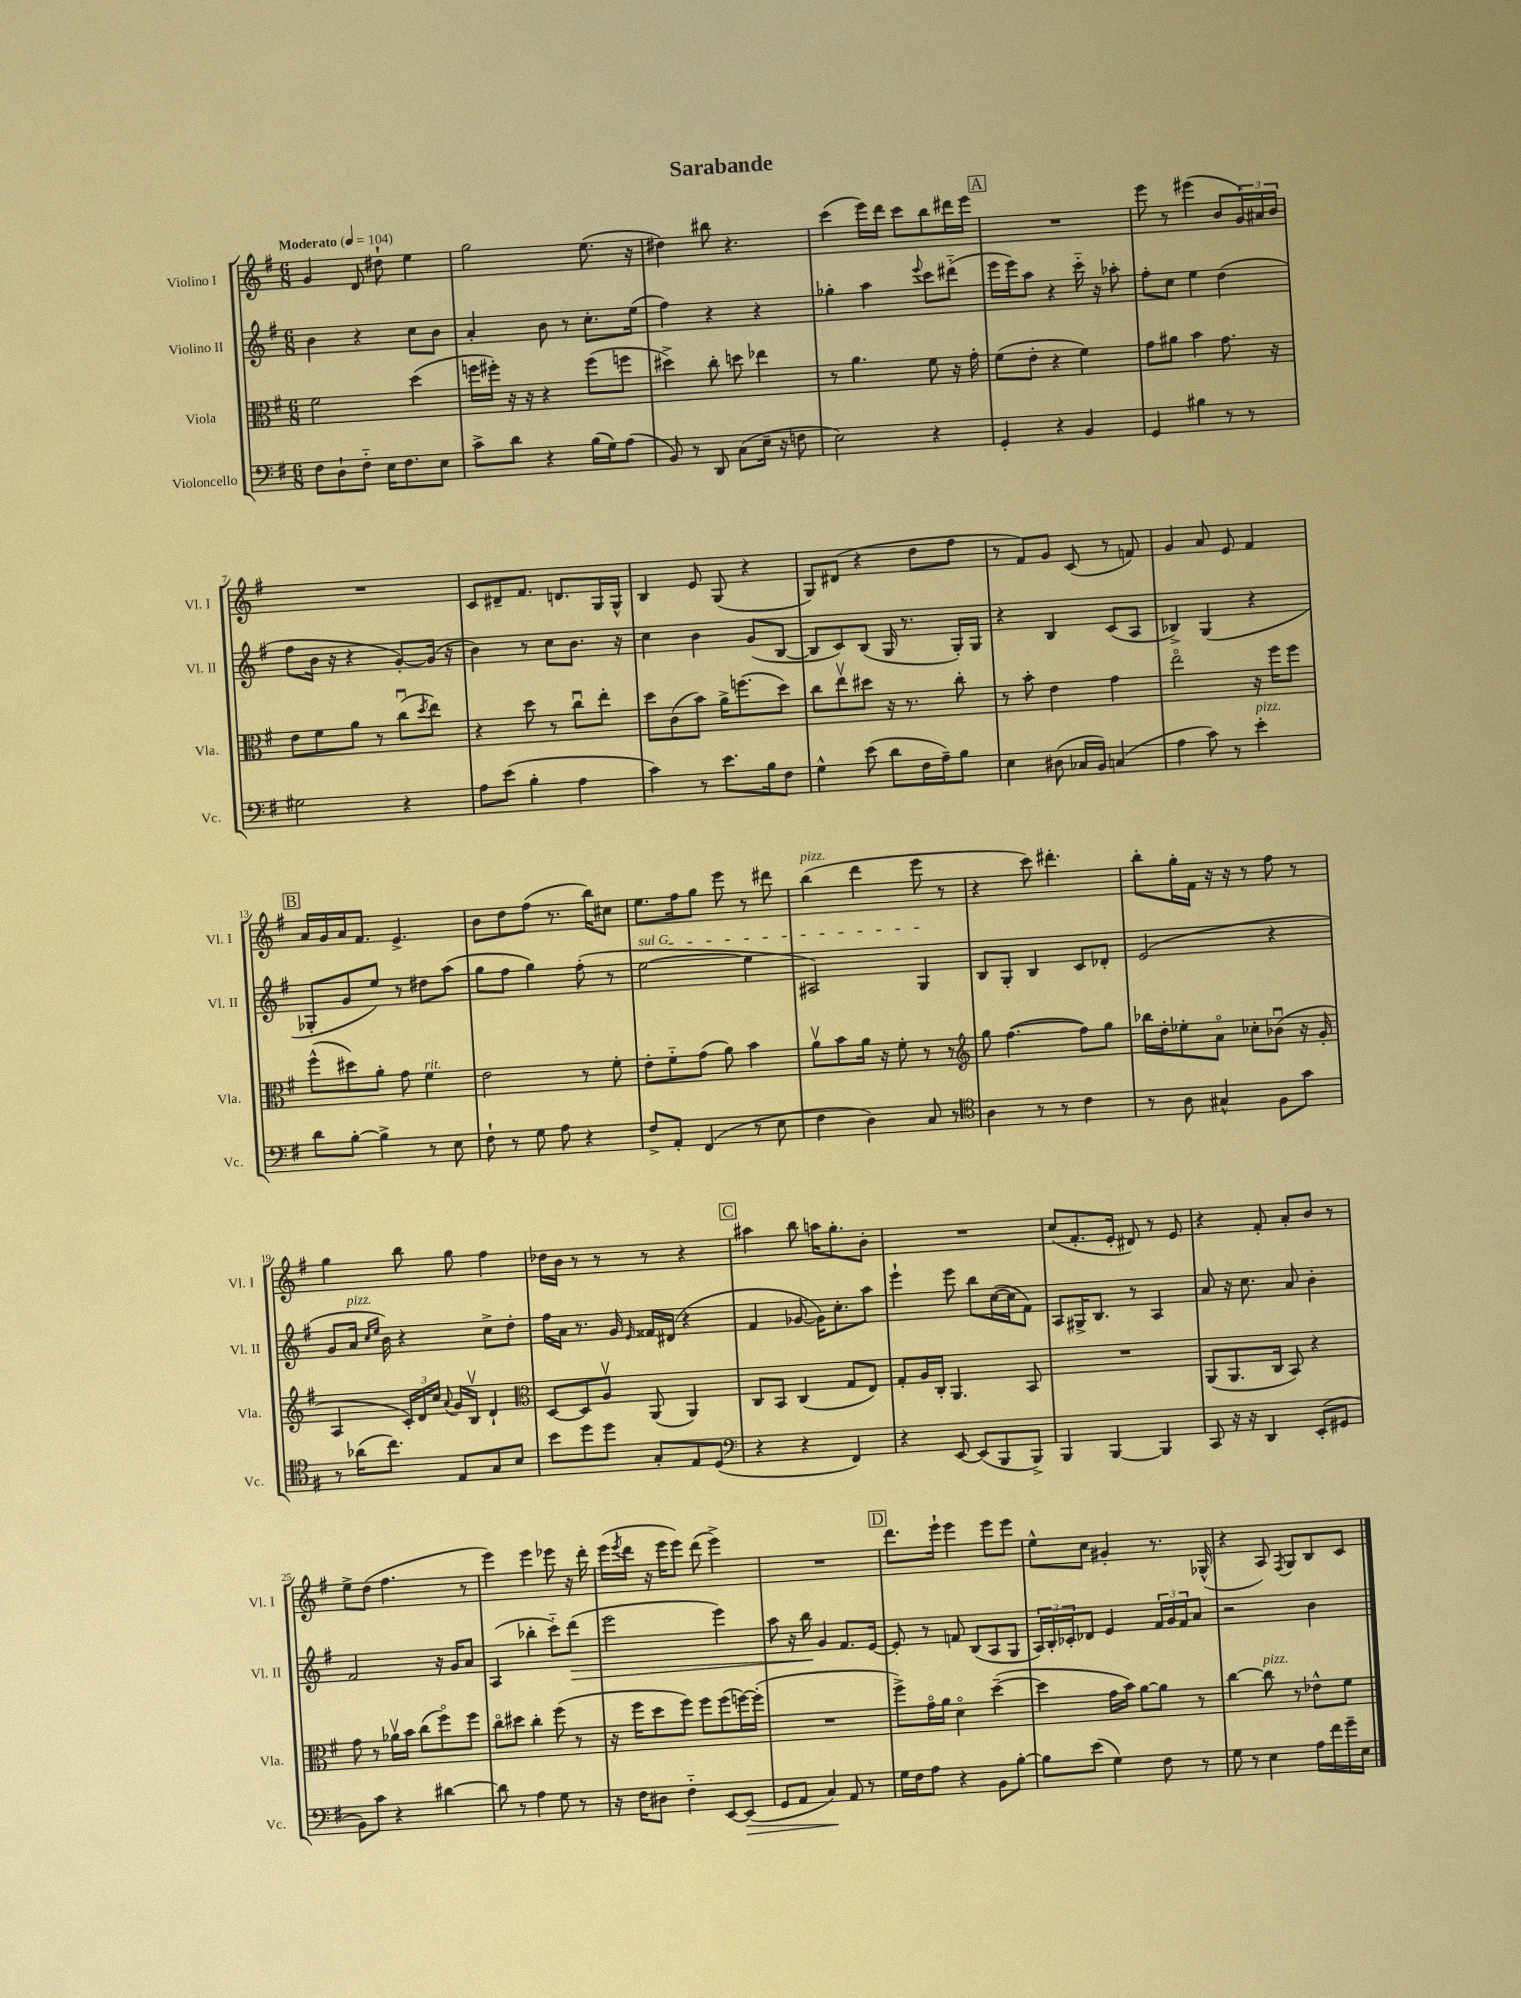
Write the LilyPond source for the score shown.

\header { title = "Sarabande" }
<<
\new StaffGroup <<
\new Staff = "s0" \with { instrumentName = "Violino I" shortInstrumentName = "Vl. I" } {
    \clef treble \key g \major \numericTimeSignature \time 6/8 \tempo "Moderato" 4 = 104
    g'4 d'8 dis''8-! e''4 |
    g''2 e''8.( r16 |
    dis''4) bis''8 r4. |
    c'''4( e'''16) d'''16 c'''8 b''8 dis'''16 e'''16 |
    \mark \markup { \box "A" } R2. |
    e'''8 r8 eis'''4( b'8 \tuplet 3/2 { g'16) ais'16 b'16 } |
    R2. |
    c'8 dis'8-- fis'8. d'8. g16 g16-^ |
    b4 e'8 g8( r4 |
    g8) dis'8( r4 d''8 fis''8 |
    r8 fis'8) g'8 c'8( r8 f'8) |
    g'4 a'8 e'8 fis'4 |
    \mark \markup { \box "B" } a'16 g'16 a'16 fis'8. e'4.-> |
    b'8 d''8 fis''8( r8. b''16) cis''8 |
    e''8. fis''16 g''8 e'''8 r8 dis'''8 |
    b''4^\markup { \italic "pizz." }( d'''4 e'''8 r8 |
    r4 c'''8) dis'''4.-. |
    b''8-. g''16-. fis'16 r16 r16 r8 fis''8 r8 |
    g''4 b''8 g''8 fis''4 |
    des''16 b'16 r8 r8 r8 r4 |
    \mark \markup { \box "C" } ais''4 b''8 a''16 g''8.-. b'8-. |
    R2. |
    c''8( fis'8.-. e'16-. dis'8) r8 e'8 |
    r4 fis'8-. a'8-. b'8 r8 |
    e''8-> d''8( fis''4. r8 |
    e'''4) e'''4 ees'''8 r16 d'''16-. |
    e'''16( \acciaccatura { e'''8 } d'''16 r16 e'''16 e'''8) d'''8( e'''4->) |
    R2. |
    \mark \markup { \box "D" } d'''8. e'''16-! e'''4 e'''8 e'''8 |
    e''8-^ c''8 gis'4-. r8. ges16-^( |
    r4 a8) \acciaccatura { fis8 } g8 b8 c'8 \bar "|." |
}
\new Staff = "s1" \with { instrumentName = "Violino II" shortInstrumentName = "Vl. II" } {
    \clef treble \key g \major \numericTimeSignature \time 6/8
    b'4 r4 c''8 b'8 |
    a'4-. b'8 r8 c''8.-. e''16( |
    fis''4) r4 r4 |
    ges''4-. a''4 \appoggiatura { e'''8 } c'''8 dis'''8-_( |
    \mark \markup { \box "A" } e'''16 e'''16) a''8 r4 c'''16-_ r16 aes''8-. |
    fis''8-. c''8 e''4 d''4( |
    fis''8 b'16 r16 r4 g'8~-.) g'16( r16 |
    b'4) r8 c''8 b'8. r16 |
    c''4 b'4 g'8( b8~ |
    b8 c'8) b8( g16 r8. g16-.) g16 |
    r4 b4 c'8( a8 |
    bes4->) g4( r4 |
    \mark \markup { \box "B" } ges8-. g'8 e''8) r8 dis''8 a''8( |
    g''8 fis''8 g''4) fis''8-.( r8 |
    \once \override TextSpanner.bound-details.left.text = \markup { \italic "sul G" } e''2~\startTextSpan e''4 |
    ais2) g4\stopTextSpan |
    b8 g8-. b4 c'8 des'8-. |
    e'2( r4 |
    g'8 a'16^\markup { \italic "pizz." } \grace { c''16 e''16 } b'16) r4 c''8-> d''8-. |
    fis''16 a'16 r8. g'16 \grace { e'16 } fisis'16 dis'16( r4 |
    \mark \markup { \box "C" } fis'4 ges'8~ ges'16) c''8.-. a''8 |
    e'''4-! e'''8 b''8 c''16~( c''16 fis'8) |
    a8 gis16-> b8. r8 a4 |
    a'8 r16 c''8. a'8 b'4-. |
    fis'2 r16 g'16 a'8 |
    a4( bes''4-. c'''8-_) d'''8\>( |
    e'''2 e'''4) |
    a''8 r16 b''16\! g'4 fis'8. e'16~ |
    \mark \markup { \box "D" } e'8-. r8 f'8 b8( a8 g8 |
    \tuplet 3/2 { a16) b16-. ces'16-. } des'8 e'4 \tuplet 3/2 { fis'16 g'16 fis'16 } a'8 |
    r2 b'4 \bar "|." |
}
\new Staff = "s2" \with { instrumentName = "Viola" shortInstrumentName = "Vla." } {
    \clef alto \key g \major \numericTimeSignature \time 6/8
    fis'2 d''4( |
    f''16 fis''16-.) r16 r16 r4 fis''8( f''8 |
    dis''4->) c''8-. d''8 ees''4 |
    r8 a'4. fis'8 r16 g'16-. |
    \mark \markup { \box "A" } fis'8( e'8-. r4 fis'4) |
    g'8 ais'8 b'4 g'8. r16 |
    e'8 fis'8 a'8 r8 c''8\downbow( \acciaccatura { d''8 } e''8) |
    r4 d''8 r8 c''8\downbow e''8-. |
    d''8 c'8( b'8) a'16-> f''8.( d''8) |
    c''8 e''8\upbow dis''8 r16 r8. c''8-. |
    r8 b'8-. e'4 g'4 |
    e''2\flageolet r16 fis''16 fis''8 |
    \mark \markup { \box "B" } fis''8-^( dis''8) a'8-. g'8 fis'4^\markup { \italic "rit." } |
    e'2 r8 fis'8-. |
    e'8-. fis'8-_ g'8( a'8) b'4 |
    a'8\upbow b'8 a'16 r16 fis'8-. r8 r8 |
    \clef treble g''8 fis''4.~( fis''8) g''8 |
    bes''16 d''16-. ees''8-. a'8\flageolet ces''8-. bes'8\downbow( r16 g'16-. |
    a4 \tuplet 3/2 { c'16-.) d'16 c''16 } \appoggiatura { a'8 } g'16 b16\upbow d'4-! |
    \clef alto d8~ d8 a8\upbow a,8( a,4) |
    \mark \markup { \box "C" } c8 b,8 c4( g8 e8) |
    g8-. a16 c16-. a,4. b,8 |
    R2. |
    a,8( a,8. c16 b,8) r4 |
    g'8 r8 aes'16\upbow b'16 c''8( fis''8\flageolet) fis''8 |
    c''8\flageolet dis''8 c''4-. fis''8( r8 |
    r16 fis''16 d''8 fis''8) fis''8 fis''8( f''16~) f''16-.( |
    R2. |
    \mark \markup { \box "D" } fis''8->) g'16\flageolet a'16 d'4\flageolet d''4~--( |
    d''4 g'16 b'16) a'8~ a'8 r8 |
    c''4~ c''8^\markup { \italic "pizz." } r8 ees'8-^ fis'8 \bar "|." |
}
\new Staff = "s3" \with { instrumentName = "Violoncello" shortInstrumentName = "Vc." } {
    \clef bass \key g \major \numericTimeSignature \time 6/8
    fis8 d8-! fis8-_ e16 fis8. e8 |
    c'8-> d'8 r4 b16( g16) a8( |
    b,8) r8 d,8 c8( e16-- r16 f8 |
    e2) r4 |
    \mark \markup { \box "A" } g,4-. r4 b,4 |
    g,4 bis4 r8 r8 |
    gis2 r4 |
    a8 e'8( b4-. a4 |
    c'4) r8 e'8. b16 fis8 |
    g4-^ e'8( d'8 fis16 a16--) b8 |
    e4 dis8( ces16 b,16) c4( |
    a4 c'8) r8 e'4-.^\markup { \italic "pizz." } |
    \mark \markup { \box "B" } d'8 b8~-. b4-> r8 e8 |
    fis8-! r8 g8 a8 r4 |
    fis8-> a,8-. fis,4( r8 e8 |
    fis4 d4) c8 r8 |
    \clef tenor a4 r8 r8 c'4 |
    r8 a8 gis4-^ fis8 g'8 |
    r8 aes'16( c''8.) e8 g8 b8 |
    b'8 d''8 d''8 g8-. e8 d8( |
    \mark \markup { \box "C" } \clef bass r4 r4 fis,4) |
    r4 e,8~ e,8( b,,8 b,,8->) |
    b,,4 b,,4~ b,,4 |
    c,8 r16 r16 d,4 e,8-.( gis,8 |
    b,8) c'8 r4 dis'4~ |
    dis'8 r8 a4 g8 r8 |
    r16 fis16 dis8 fis4-_ e,8~ e,8\>( |
    g,8 a,8 c4\!) a,8 r8 |
    \mark \markup { \box "D" } g16 fis16 a8 r4 b,8 b8~-. |
    b8 e'8( g4) fis8 r8 |
    g8 r8 e4 a16 fis'16 g'16-- e16 \bar "|." |
}
>>
>>
